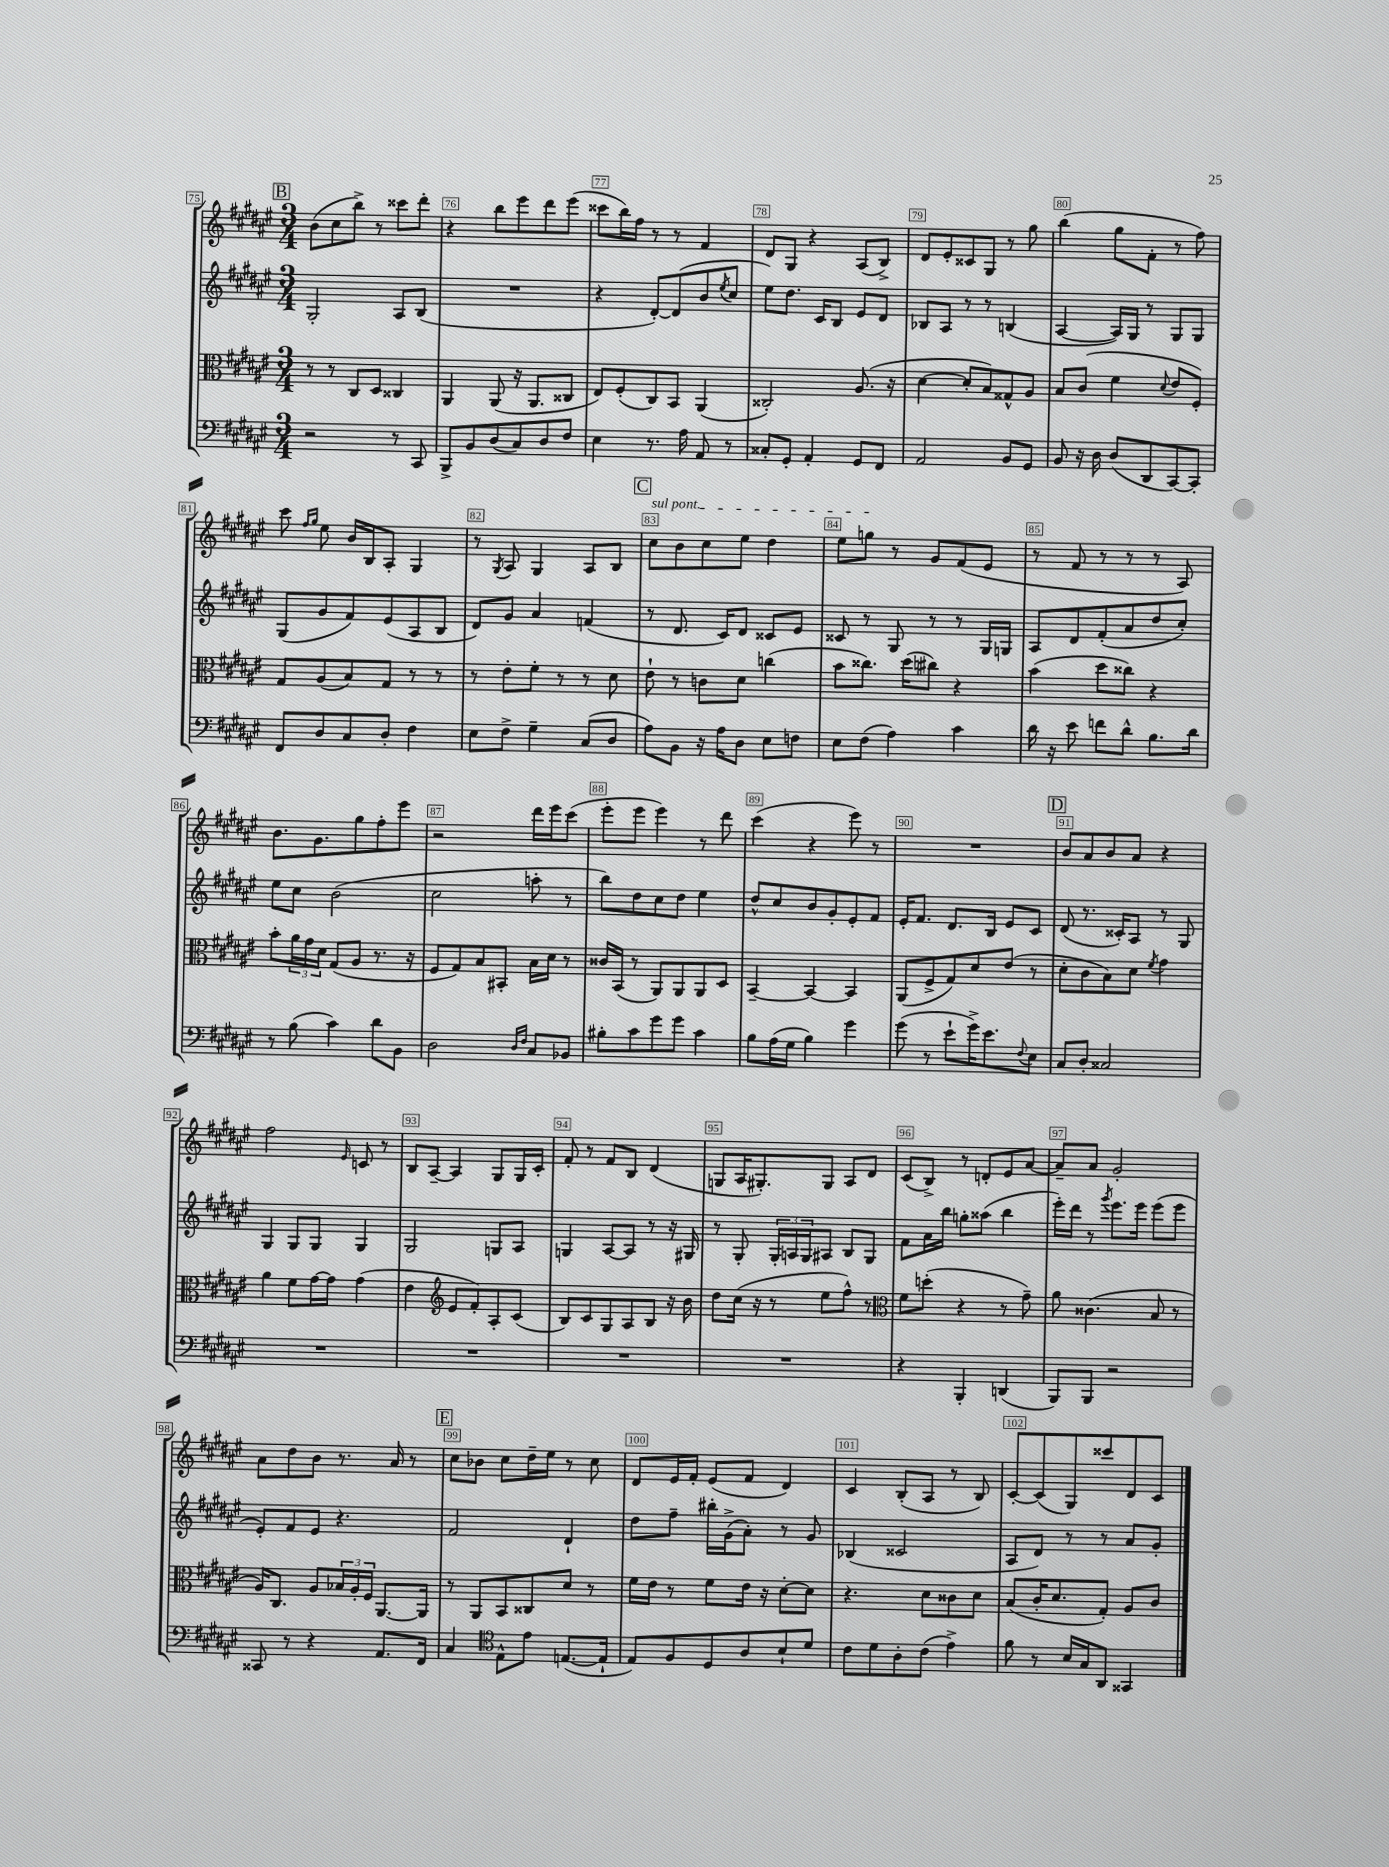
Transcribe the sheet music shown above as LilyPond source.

<<
\new StaffGroup <<
\new Staff = "s0" {
    \clef treble \key fis \major \numericTimeSignature \time 3/4
    \mark \markup { \box "B" } b'8( cis''8 b''8->) r8 cisis'''8 dis'''8-. |
    r4 b''8 eis'''8 dis'''8 eis'''8( |
    cisis'''8 b''16) fis''16 r8 r8 fis'4 |
    dis'8 gis8 r4 ais8( b8->) |
    dis'8 eis'8-. cisis'8 gis8 r8 gis''8 |
    b''4( gis''8 fis'8-. r8 fis''8) |
    cis'''8 \grace { fis''16 gis''16 } eis''8 b'16 b16 ais8-. gis4 |
    r8 \acciaccatura { gis8 } ais8 gis4 ais8 b8 |
    \mark \markup { \box "C" } \once \override TextSpanner.bound-details.left.text = \markup { \italic "sul pont." } cis''8\startTextSpan b'8 cis''8 eis''8 dis''4 |
    eis''8 g''8\stopTextSpan r8 gis'8 fis'8( eis'8 |
    r8 fis'8 r8 r8 r8 ais8) |
    b'8. gis'8. gis''8 fis''8-. eis'''8 |
    r2 dis'''16 eis'''16 cis'''8( |
    eis'''8-. eis'''8 eis'''4) r8 dis'''8 |
    cis'''4( r4 eis'''8) r8 |
    R2. |
    \mark \markup { \box "D" } b'8 ais'8 b'8 ais'8 r4 |
    fis''2 \grace { eis'16 } c'8 r8 |
    b8 ais8~-- ais4 gis8 gis16 cis'16-. |
    fis'8-. r8 fis'8 b8 dis'4( |
    g8 ais16 gis8.-.) gis8 ais8 dis'8 |
    cis'8( b8->) r8 d'8-. eis'8 ais'8~ |
    ais'8-- ais'8 gis'2-. |
    ais'8 dis''8 b'8 r8. ais'16 r8 |
    \mark \markup { \box "E" } cis''8 bes'8 cis''8 dis''16-- eis''16 r8 cis''8 |
    dis'8 eis'16 fis'16-. eis'8( fis'8 dis'4) |
    cis'4 b8-.( ais8 r8 b8) |
    cis'8~-. cis'8( gis8) cisis'''8 dis'8 cis'8 \bar "|." |
}
\new Staff = "s1" {
    \clef treble \key fis \major \numericTimeSignature \time 3/4
    \mark \markup { \box "B" } gis2-. ais8 b8( |
    R2. |
    r4 dis'8~-.) dis'8( b'8 \acciaccatura { eis''8 } cis''8 |
    eis''8) dis''8. cis'16 b8 eis'8 dis'8 |
    bes8 ais8 r8 r8 b4( |
    ais4~ ais16) gis16 r8 gis8 gis8 |
    gis8( gis'8 fis'8) eis'8( ais8 b8 |
    dis'8) gis'8 ais'4 f'4( |
    \mark \markup { \box "C" } r8 dis'8. cis'16) dis'8 cisis'8 eis'8 |
    cisis'8 r8 gis8 r8 r8 gis16 g16 |
    ais8 dis'8 fis'8-.( ais'8 dis''8 cis''8-.) |
    eis''8 cis''8 b'2( |
    cis''2 a''8-. r8 |
    b''8) dis''8 cis''8 dis''8 eis''4 |
    dis''8-^ cis''8 b'8 gis'8-. eis'8-. fis'8 |
    eis'16-. fis'8. dis'8. b16 eis'8 cis'8 |
    \mark \markup { \box "D" } dis'8( r8. cisis'16-.) ais8 r8 gis8 |
    gis4 gis8 gis8 gis4 |
    gis2 g8 ais8 |
    g4 ais8~ ais8 r8 r16 gis16 |
    r8 gis8-. \tuplet 3/2 { gis16-. a16 gis16 } ais8 b8 gis8 |
    fis'8 ais'16 b''16 g''8-. aisis''8( b''4 |
    eis'''16-.) dis'''16 r8 \acciaccatura { gis'''8 } eis'''8. eis'''16 eis'''8( eis'''8 |
    eis'8-.) fis'8 eis'8 r4. |
    \mark \markup { \box "E" } fis'2 dis'4-! |
    dis''8 fis''8-- bis''16-. gis'16->( ais'8-.) r8 gis'8 |
    bes4( cisis'2 |
    ais8 dis'8) r8 r8 ais'8 gis'8-. \bar "|." |
}
\new Staff = "s2" {
    \clef alto \key fis \major \numericTimeSignature \time 3/4
    \mark \markup { \box "B" } r8 r8 cis8 dis8 cisis4 |
    ais,4 ais,8( r16 ais,8. cisis8 |
    eis8) fis8-.( cis8) b,8 ais,4( |
    cisis2-.) ais8.( r16 |
    dis'4~ dis'8-. b8) gisis8-^ ais8 |
    b8 cis'8( fis'4 \appoggiatura { dis'8 } eis'8 fis8-.) |
    gis8 ais8( b8) gis8 r8 r8 |
    r8 eis'8-. fis'8-. r8 r8 dis'8 |
    \mark \markup { \box "C" } eis'8-! r8 c'8 dis'8 c''4( |
    b'8 cisis''8.) dis''16( cis''8) r4 |
    b'4( dis''8 cisis''8) r4 |
    b'8-. \tuplet 3/2 { ais'16 gis'16 dis'16 } gis8( ais8 r8. r16 |
    fis8 gis8) b8 bis,8-. b16 dis'16 r8 |
    cisis'16 b,16( r8 ais,8) ais,8 ais,8 dis8 |
    b,4~-- b,4~ b,4 |
    ais,8( fis8-> gis8) dis'8 eis'8( r8 |
    \mark \markup { \box "D" } dis'8-. cis'8 b8) dis'8 \acciaccatura { fis'8 } gis'4 |
    ais'4 fis'8 gis'16~ gis'16 gis'4( |
    eis'4 \clef treble eis'8 fis'8-.) ais8-. cis'8( |
    b8) cis'8 gis8 ais8 b8 r16 b'16 |
    dis''8 cis''16( r16 r8 eis''8 fis''8-^) r8 |
    \clef alto fis'8 d''8-.( r4 r8 gis'8--) |
    ais'8 cisis'4.( b8 r8 |
    ais16) cis8. ais8 \tuplet 3/2 { bes16 ais16-. fis16 } ais,8.~ ais,16 |
    \mark \markup { \box "E" } r8 ais,8 b,8 cisis8 dis'8 r8 |
    fis'16 eis'16 r8 fis'8 eis'16 r16 dis'8~-. dis'8 |
    r4. dis'8 cisis'8 dis'8 |
    b8( cis'16-. dis'8. gis8-.) ais8 cis'8 \bar "|." |
}
\new Staff = "s3" {
    \clef bass \key fis \major \numericTimeSignature \time 3/4
    \mark \markup { \box "B" } r2 r8 cis,8 |
    b,,8-> b,8 dis8( cis8) dis8 fis8 |
    eis4 r8. ais16 ais,8 r8 |
    cisis8-. gis,8-. ais,4-. gis,8 fis,8 |
    ais,2 b,8 gis,8 |
    b,8 r16 dis16 dis8( dis,8 cis,8~) cis,8-. |
    fis,8 dis8 cis8 dis8-. fis4 |
    eis8 fis8-> gis4-- cis8( dis8 |
    \mark \markup { \box "C" } ais8) b,8 r16 ais16 dis8 eis8 f8 |
    eis8 fis8( ais4) cis'4 |
    dis'16 r16 eis'8 f'8 dis'8-^ b8. dis'16 |
    r8 b8( cis'4) dis'8 b,8 |
    dis2 \grace { dis16 fis16 } cis8 bes,8 |
    bis8-. cis'8 gis'8 gis'8 cis'4 |
    b8 ais16( gis16 b4) gis'4 |
    gis'8( r8 eis'8-! gis'16->) eis'8. \appoggiatura { fis8 } eis8 |
    \mark \markup { \box "D" } cis8 dis8-. cisis2 |
    R2. |
    R2. |
    R2. |
    R2. |
    r4 b,,4-. d,4( |
    b,,8) b,,8 r2 |
    cisis,8 r8 r4 ais,8. fis,16 |
    \mark \markup { \box "E" } cis4 \clef tenor eis8-^ eis'8 e8.~( e16-! |
    eis8) fis8 dis8 ais8 b8-! dis'8 |
    cis'8 dis'8 ais8-. cis'8( eis'4->) |
    fis'8 r8 b16 gis16 ais,8 gisis,4 \bar "|." |
}
>>
>>
\layout { \context { \Score currentBarNumber = #75 \override BarNumber.break-visibility = ##(#f #t #t) barNumberVisibility = #all-bar-numbers-visible \override BarNumber.stencil = #(make-stencil-boxer 0.1 0.3 ly:text-interface::print) } }
